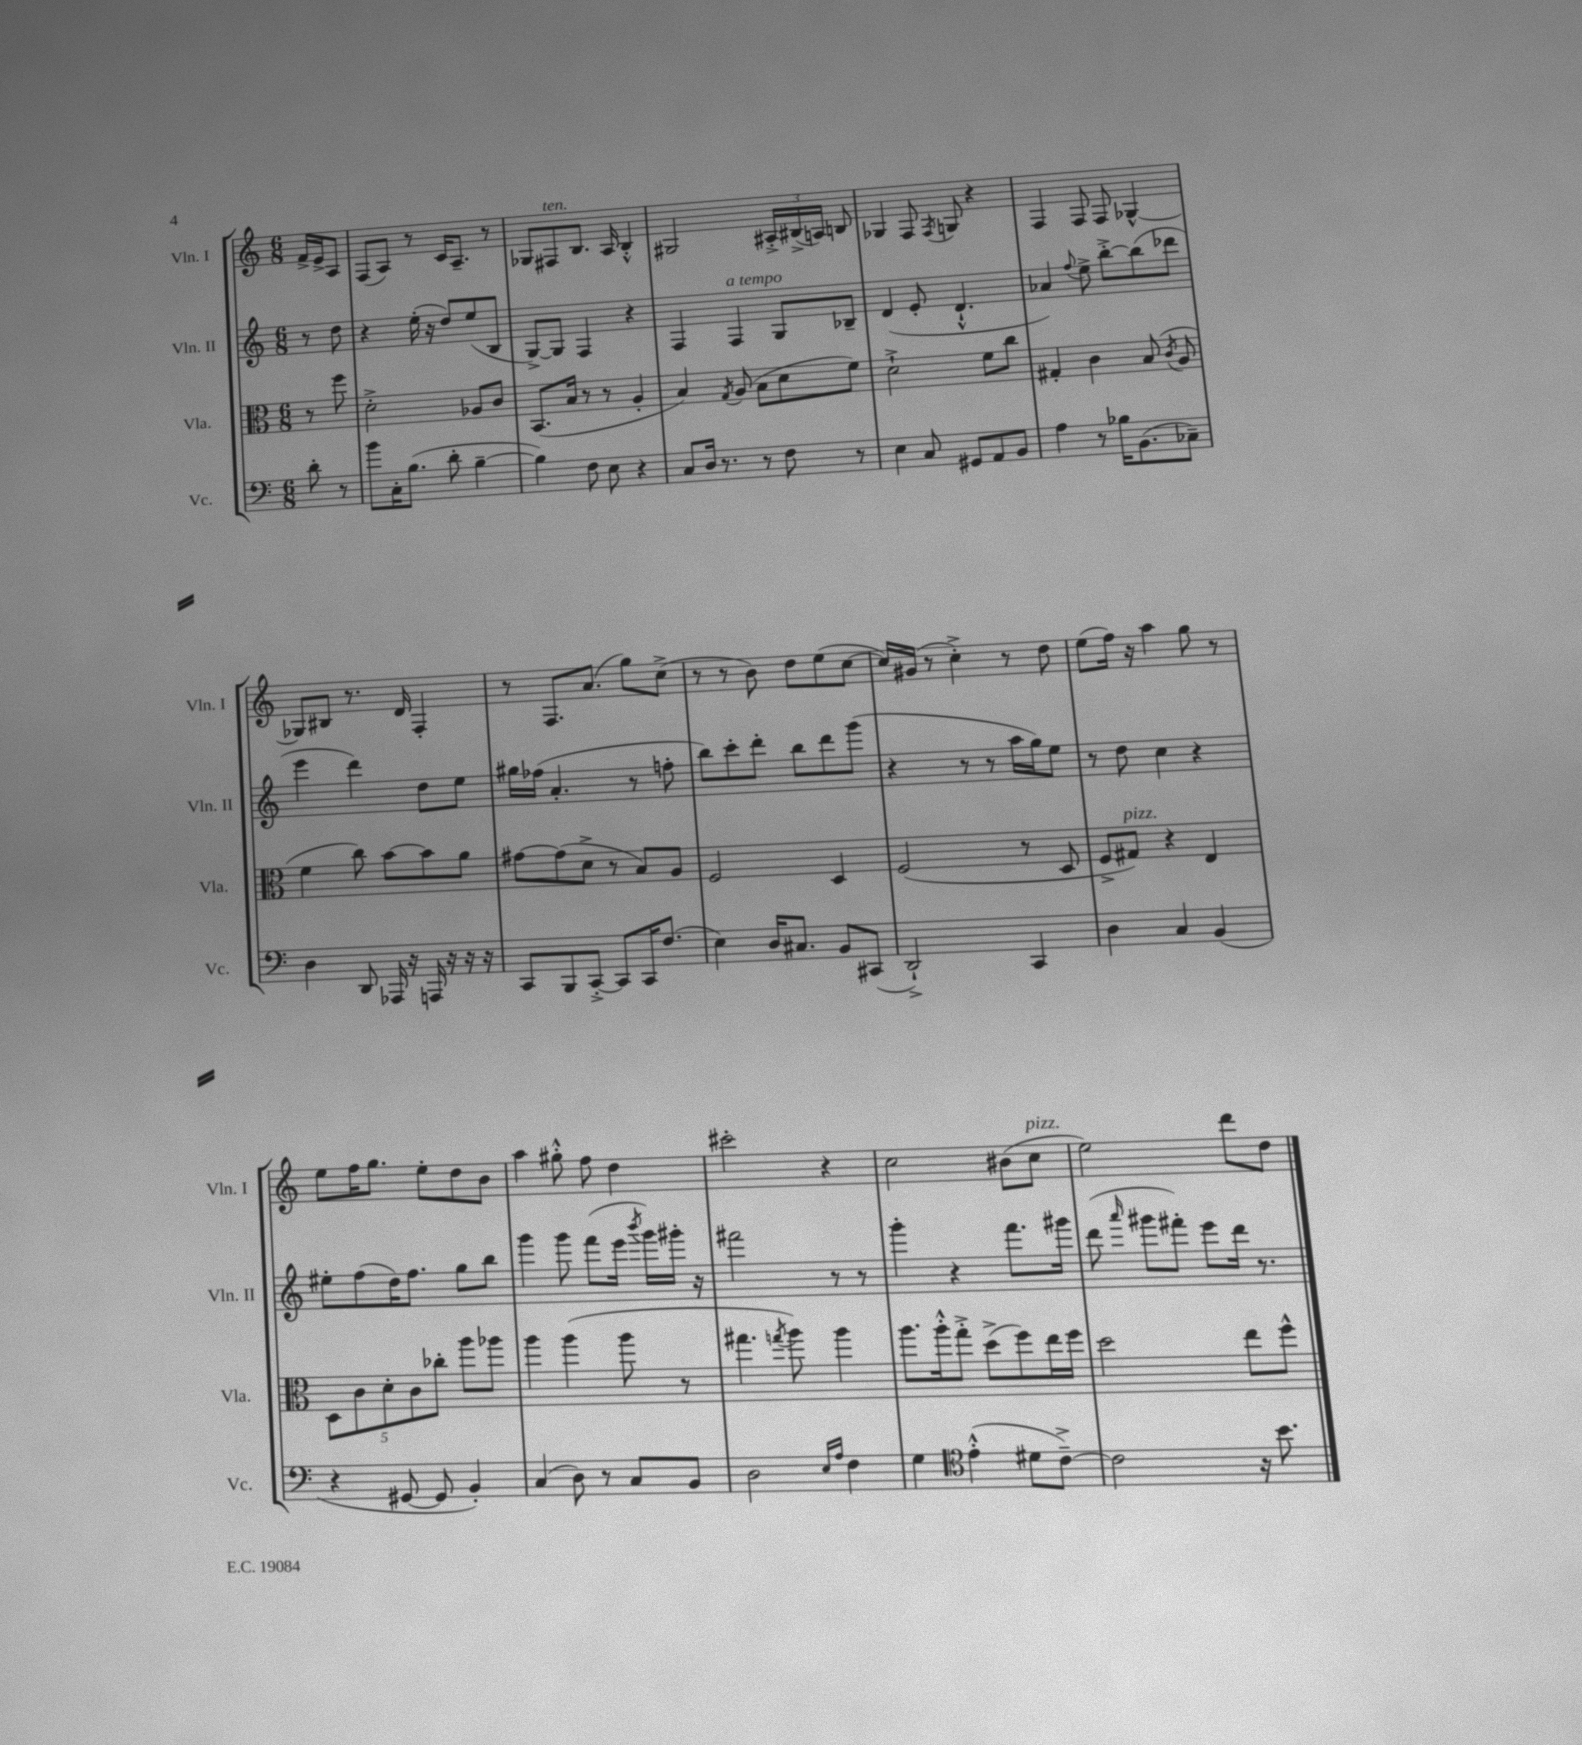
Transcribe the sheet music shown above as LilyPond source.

<<
\new StaffGroup <<
\new Staff = "s0" \with { instrumentName = "Vln. I" shortInstrumentName = "Vln. I" } {
    \clef treble \key c \major \numericTimeSignature \time 6/8 \partial 4
    \autoBeamOff f'16[-> e'16-> a8] |
    f8[( a8]) r8 c'16[ a8.]-- r8 |
    ges8[ fis8^\markup { \italic "ten." } b8.] a16 b4-.-^ |
    gis2 \tuplet 3/2 { ais16[-.-> bis16->( a16]) } b8 |
    ges4 f8 \acciaccatura { f8 } g8 r4 |
    f4 f8 f8 ges4~-^ |
    ges8[ bis8] r8. d'16 f4-. |
    r8 f8.[ a'8.]( g''8[) c''8]->( |
    r8 r8 b'8) d''8[ e''8( c''8]~ |
    c''16[) gis'16]( r8 c''4-.->) r8 d''8 |
    e''8[( f''16]) r16 a''4 g''8 r8 |
    e''8[ f''16 g''8.] e''8[-. d''8 b'8] |
    a''4 gis''8-.-^ f''8 d''4 |
    cis'''2-. r4 |
    c''2 bis'8[( c''8]^\markup { \italic "pizz." } |
    e''2) d'''8[ d''8] \bar "|." |
}
\new Staff = "s1" \with { instrumentName = "Vln. II" shortInstrumentName = "Vln. II" } {
    \clef treble \key c \major \numericTimeSignature \time 6/8 \partial 4
    \autoBeamOff r8 d''8 |
    r4 e''16-.( r16 d''8[) e''8( b8] |
    g8[~->) g8] f4 r4 |
    f4 f4^\markup { \italic "a tempo" } g8[ bes8]-- |
    d'4( e'8-. d'4.-!-^ |
    aes'4) \appoggiatura { f''8 } e''8-> b''8[~-.-> b''8( des'''8] |
    e'''4 d'''4) d''8[ e''8] |
    gis''16[ fes''16]( a'4.-. r8 f''8-. |
    b''8[) c'''8-. d'''8]-. b''8[ d'''8 g'''8]( |
    r4 r8 r8 a''16[ g''16) e''8] |
    r8 d''8 c''4 r4 |
    eis''8[-. f''8( d''16) f''8.] g''8[ b''8] |
    g'''4 g'''8 f'''8[( e'''16] \acciaccatura { b'''8 } g'''16[) gis'''16]-. r16 |
    fis'''2 r8 r8 |
    g'''4-. r4 f'''8.[ gis'''16] |
    d'''8( \grace { a'''16 } gis'''8[ fis'''8]-.) e'''8[ d'''16] r8. \bar "|." |
}
\new Staff = "s2" \with { instrumentName = "Vla." shortInstrumentName = "Vla." } {
    \clef alto \key c \major \numericTimeSignature \time 6/8 \partial 4
    \autoBeamOff r8 f''8 |
    d'2-.-> aes8[ c'8] |
    b,8.[( b16] r8 r8 a4-. |
    b4) \acciaccatura { g8 } a8( b8[ d'8 f'8]) |
    d'2-!-> f'8[ c''8] |
    gis4-. c'4 b8( \acciaccatura { c'8 } a8 |
    f'4 c''8) b'8[~ b'8 a'8] |
    gis'8[~ gis'8( d'8]-> r8 b8[) a8] |
    f2 d4 |
    f2( r8 d8 |
    f8[-> gis8]^\markup { \italic "pizz." }) r4 e4 |
    \tuplet 5/4 { d8[ c'8 d'8-. c'8 ces''8]-. } a''8[ aes''8] |
    a''4 a''4( a''8 r8 |
    gis''4. \acciaccatura { g''8 } a''8) a''4 |
    a''8.[ a''16-.-^ g''8]-.-> d''8[->( f''8) e''16 f''16] |
    d''2 e''8[ f''8]-^ \bar "|." |
}
\new Staff = "s3" \with { instrumentName = "Vc." shortInstrumentName = "Vc." } {
    \clef bass \key c \major \numericTimeSignature \time 6/8 \partial 4
    \autoBeamOff d'8-. r8 |
    b'8[ c16-. b8.]( d'8-. b4~-- |
    b4) f8 e8 r4 |
    c8[ d16] r8. r8 f8 r8 |
    e4 c8 gis,8[ a,8 b,8] |
    a4 r8 bes16[ b,8.( ces8]--) |
    d4 d,8 aes,,16 r16 a,,16 r16 r16 r16 |
    c,8[ b,,8 c,8]~-.-> c,8[ c,16 f8.]( |
    e4) d16[ cis8.] b,8[ cis,8]( |
    d,2-!->) c,4 |
    d4 c4 b,4( |
    r4 gis,8~ gis,8 b,4-.) |
    c4( d8) r8 c8[ b,8] |
    d2 \grace { e16[ a16] } f4 |
    g4 \clef tenor e'4-.-^( dis'8[ c'8]~--->) |
    c'2 r16 b'8. \bar "|." |
}
>>
>>
\layout { \context { \Score \remove "Bar_number_engraver" } }
